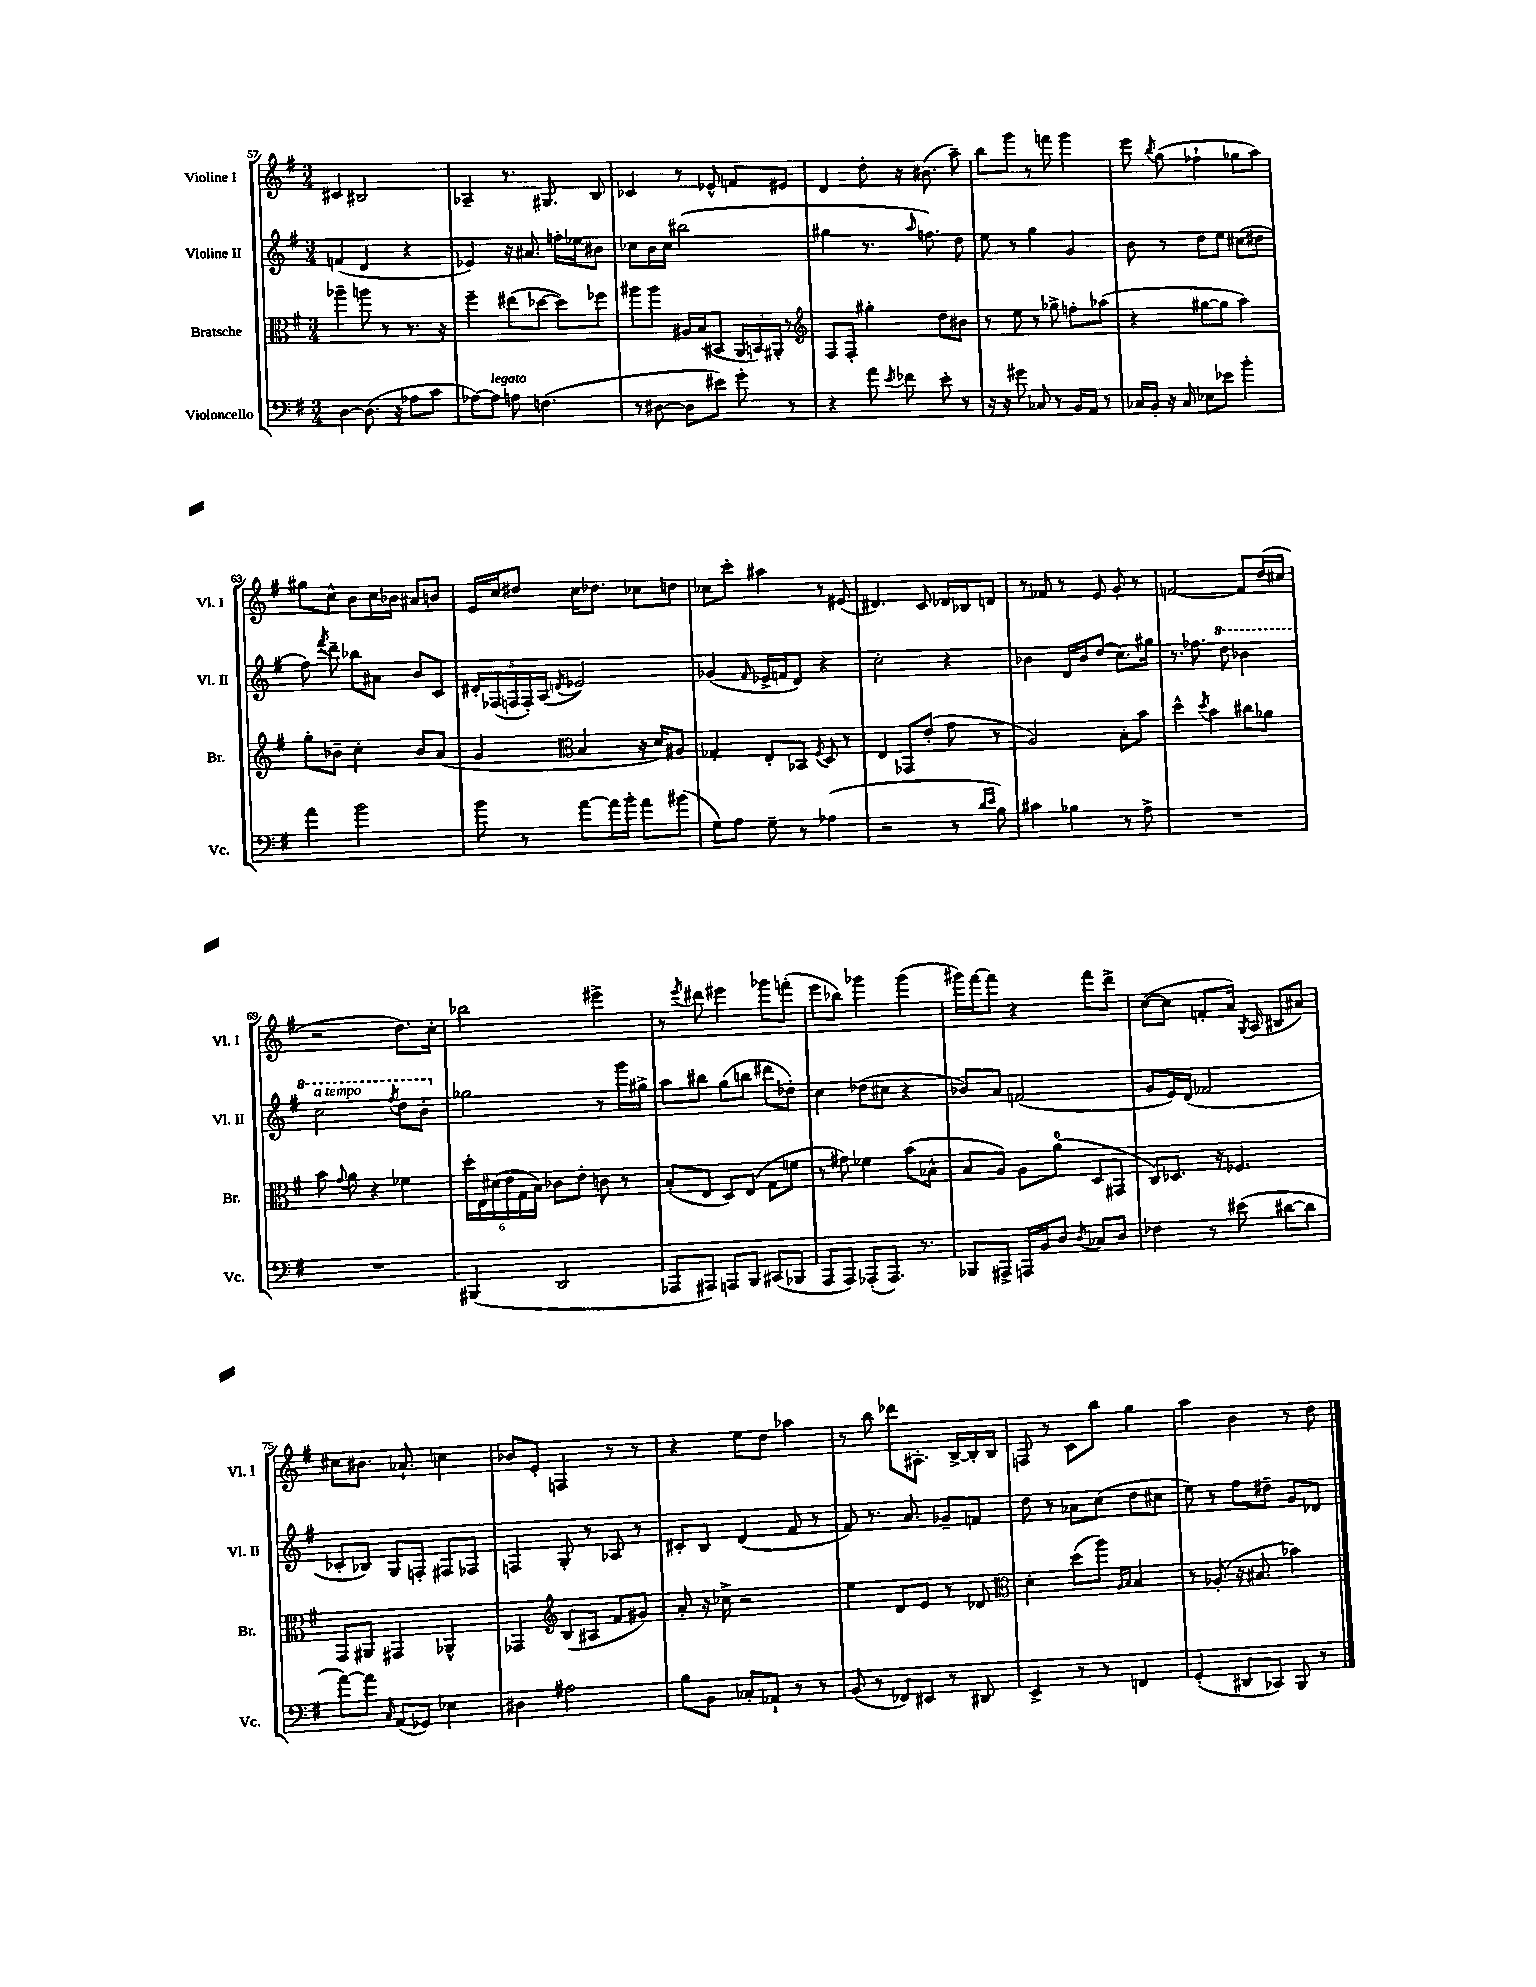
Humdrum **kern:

**kern	**kern	**kern	**kern
*part4	*part3	*part2	*part1
*staff4	*staff3	*staff2	*staff1
*I"Violoncello	*I"Bratsche	*I"Violine II	*I"Violine I
*I'Vc.	*I'Br.	*I'Vl. II	*I'Vl. I
*clefF4	*clefC3	*clefG2	*clefG2
*k[f#]	*k[f#]	*k[f#]	*k[f#]
*M3/4	*M3/4	*M3/4	*M3/4
=57	=57	=57	=57
[4D\	4aa-X~\	(4fn/	4c#X/
(8.D\]	8aan\	4d/	2B#X/
.	8r	.	.
16r	.	.	.
8A-X\L	8.r	4r	.
8c\J	.	.	.
.	16r	.	.
=58	=58	=58	=58
[8A-X\L)	4ff#~\	4e-X/)	4A-X~/
!LO:TX:a:i:t=legato	!	!	!
8A-\J]	.	.	.
8An\	(8ee#X\L	16r	8.r
.	.	8.a#X/	.
(4.Fn\	[8dd-X\J	.	.
.	.	.	8.G#X/
.	8dd-\L])	16ffn'\LL	.
.	.	16ee-X\J	.
.	8ff-X\J	8b#X\J	8B/
=59	=59	=59	=59
8r	8aa#X\L	8cc-X\L	4c-X/
[8D#X\	8aa#\J	16b\L	.
.	.	16cc-\JJ	.
8D#\L]	16A#X/LL	(2bb#X\	8r
.	(16B/J	.	.
8e#X\J)	8BB#X/J	.	8e-X^^/
8g'\	24AA/LL	.	8fn/L
.	24BBn/)	.	.
.	24AA#X'/JJ	.	.
8r	8r	.	8e#X/J
=60	=60	=60	=60
*	*clefG2	*	*
4r	8F#/L	4gg#X\	4d/
.	8F#'/J	.	.
8a\	4gg#X'\	8.r	8dd'\
8qe/	.	.	.
8f-X\	.	.	16r
.	.	16qqaa/	.
.	.	8.ffn\)	(8.b#X\
8e'\	8dd\L	.	.
8r	8b#X\J	8dd\	8aa~\)
=61	=61	=61	=61
16r	8r	8ee\	8bb\L
16r	.	.	.
8g#X\	8ee\	8r	8ggg\J
8C-X/	8r	4gg\	8r
8r	8gg-X^\	.	8fffn\
16BB/LL	8ffn'\L	4g/	4ggg\
16AA/JJ	.	.	.
8r	(8aa-X\J	.	.
=62	=62	=62	=62
16C-X/LL	4r	8b\	8eee\
16BB'/JJ	.	.	.
.	.	.	8qbb/
16r	.	8r	(8gg\
16C-/	.	.	.
8E-X\L	[8gg#X\L	8dd\L	4ff-X`\
8e-X\J	8gg#\J]	8ee\J	.
4b'\	4aa\)	(8cc#X\L	8gg-X\L
.	.	8dd#X\J	8aa\J)
!!LO:LB:g=z
=63	=63	=63	=63
4a\	8gg'\L	8ff#\)	8gg#X\L
.	.	8qfff#/	.
.	8b-X~\J	8ddd~\	8cc^^\J
2b\	4cc'\	8bb-X\L	8b\L
.	.	8a#X\J	16cc\L
.	.	.	16b-X\JJ
.	8b-/L	8b/L	8a#X/L
.	(8a/J	8c/J	8bn/J
=64	=64	=64	=64
8b\	4g/	20d#X'/LL	16e/LL
.	.	(20F-X/	.
.	.	.	16cc/J
.	.	20Fn/	.
8r	.	.	8dd#X/J
.	.	20F'/)	.
.	.	(20A/JJ	.
*	*clefC3	*	*
.	.	8qdn/	.
[8a\L	4B/	2e-X/)	16cc\KL
.	.	.	8.dd-X\J
16a\L]	.	.	.
16b'\JJ	.	.	.
8a\L	16r	.	8cc-X\L
.	16d/KL)	.	.
(8b#X\J	8A#X/J	.	8ddn\J
=65	=65	=65	=65
8G\L)	4G-X'/	(4g-X/	8cc-X\L
8A\J	.	.	8ccc'\J
.	.	16qqf#/	.
8G~\	8E'/L	16e-X^/LL	4aa#X\
.	.	16fn/J	.
8r	8BB-X/J	8d/J)	.
.	8qF#/	.	.
(4A-X\	8D/	4r	8r
.	8r	.	(8e#X/
=66	=66	=66	=66
2r	4E/	2cc'\	4.d#X/)
.	8GG-X/L	.	.
.	(8e'/J	.	8c/
8r	8g\	4r	16d-X/LL
.	.	.	16B-X/J
16qqd/LL	.	.	.
16qqe/JJ	.	.	.
8B\)	8r	.	8dn/J
=67	=67	=67	=67
4c#X\	2A/)	4b-X\	8r
.	.	.	8f-X/
4B-X\	.	16d/LL	8r
.	.	16b-/J	.
.	.	(8dd/J	8e/
8r	8B'\L	8.cc\L)	8g'/
8A^\	8b\J	.	8r
.	.	16gg#X\Jk	.
=68	=68	=68	=68
2.r	4dd^^\	8.r	[2fn/
.	.	8.ff-X\	.
.	8qdd/	.	.
.	4b\	.	.
*	*	*8va	*
.	.	8ddd\	.
.	8cc#X\L	4bb-X\	8f/L]
.	8a-X\J	.	(16dd/L
.	.	.	16cc#X/JJ
!!LO:LB:g=z
=69	=69	=69	=69
!	!	!LO:TX:a:i:t=a tempo	!
2.r	8b\	2ccc\	2r
.	8qqg/	.	.
.	8a\	.	.
.	4r	.	.
.	.	8qfff#/	.
.	4f-X\	8ddd\L	8.dd\L)
.	.	8bb'\J	.
.	.	.	16cc'\Jk
=70	=70	=70	=70
*	*	*X8va	*
(4BBB#X/	24dd'\LL	2gg-X\	2bb-X\
.	24E\	.	.
.	(24d#X\	.	.
.	24e\	.	.
.	24G\	.	.
.	24B\JJ)	.	.
2DD/	8c-X\L	.	.
.	8e'\J	.	.
.	8cn\	8r	4eee#X^\
.	8r	16ggg\LL	.
.	.	16gg#X^\JJ	.
=71	=71	=71	=71
8AAA-X/L	(8B'/L	8aa\L	8r
.	.	.	8qeee/
8AAA#X/J)	8E/J	8bb#X\J	8ddd#X\
8AAAn/L	8D/L)	(8gg\L	4eee#X\
8BBB/J	(8E/J	8bbn\J	.
(8CC#X/L	8G\L	8ddd#X\L	8ggg-X\L
8BBB-X/J	8fn\J	8dd-X'\J)	(8fffn'\J
=72	=72	=72	=72
8AAA/L	8r	4cc\	8eee\L
8AAA/J)	8g#X\)	.	8bb-X\J)
(8AAA-X'/L	4f-X\	(8dd-X\L	4ggg-X\
8.AAA-/J)	.	8cc#X\J	.
.	(8b\L	4r	(4ggg-\
8.r	.	.	.
.	8B-X^^\J	.	.
=73	=73	=73	=73
8BBB-X/L	8B/L	8b-X/L)	16ggg#X\LL)
.	.	.	[16fff#\J
8AAA#X^/J	8A/J)	8a/J	8fff#\J]
16AAAn/LL	8A\L	(2fn/	4r
16BB/J	.	.	.
8D/J	(8a\J	.	.
8qD/	.	.	.
8C-X/L	8D/L	.	8fff#\L
8D/J	8GG#X/J	.	8ddd^\J
=74	=74	=74	=74
4F-X\	8C/L)	8g/L	([8cc\L
.	8.D-X/J	16e/L)	8cc\J]
.	.	(16d/JJ	.
8r	.	2f-X/	8fn'/L
.	16r	.	.
(8e#X\	4.F-X/	.	16a/Jk)
.	.	.	8qG/
.	.	.	(16A/
[8d#X\L	.	.	8B#X/L
8d#\J]	.	.	8a#X/J)
!!LO:LB:g=z
=75	=75	=75	=75
[8a\L)	8GG/L	8c-X'/L	8cc#X\L
8a\J]	8AA#X/J	8B-X/J)	8.b#X\J
16qqC/	.	.	.
(8AA/L	4GG#X/	8G/L	.
.	.	.	8.a-X`/
8GG-X/J)	.	8Fn'/J	.
4E-X\	4AA-X^^/	8F#X/L	4ccn\
.	.	8F-X/J	.
=76	=76	=76	=76
4D#X\	4GG-X/	4Fn/	8b-X/L
.	.	.	8e'/J
*	*clefG2	*	*
2A#X\	(8B/L	8G'/	4Fn/
.	8A#X/J	8r	.
.	8f#/L	8A-X/	8r
.	8g#X/J)	8r	8r
=77	=77	=77	=77
8B\L	8a'/	8c#X'/L	4r
8BB\J	16r	8B/J	.
.	16cc-X^\	.	.
8C-X'/L	2r	(4d/	8ee\L
8AA-X`/J	.	.	8dd\J
8r	.	8f#/	4aa-X\
8r	.	8r	.
=78	=78	=78	=78
(8BB/	4ee\	8f#/)	8r
8r	.	8.r	8bb\
8FF-X/L)	8d/L	.	8ddd-X\L
.	.	8.a/	.
8EE#X/J	8e/J	.	8.A#X'\J
8r	8r	8g-X~/L	.
.	.	.	[16B^/LL
8DD#X/	8d-X/	8fn/J	16B'/]
.	.	.	16B/JJ
=79	=79	=79	=79
*	*clefC3	*	*
4EE^/	4d'\	8dd\	8Fn/
.	.	8r	8r
8r	(8dd\L	8a-X\L	8c\L
8r	8aa\J)	(8cc\J	8bb\J
.	16qqA/LL	.	.
.	16qqB/JJ	.	.
4FFn/	4B/	8dd\L	4gg\
.	.	8cc#X\J	.
=80	=80	=80	=80
(4GG'/	8r	8ee\)	4aa\
.	(8A-X'/	8r	.
8DD#X/L	16r	8ff#\L	4b\
.	8.B#X/	.	.
8CC-X/J)	.	8dd#X~\J	.
8BBB/	4b-X\)	8g/L	8r
8r	.	8d-X/J	8dd\
==	==	==	==
*-	*-	*-	*-
